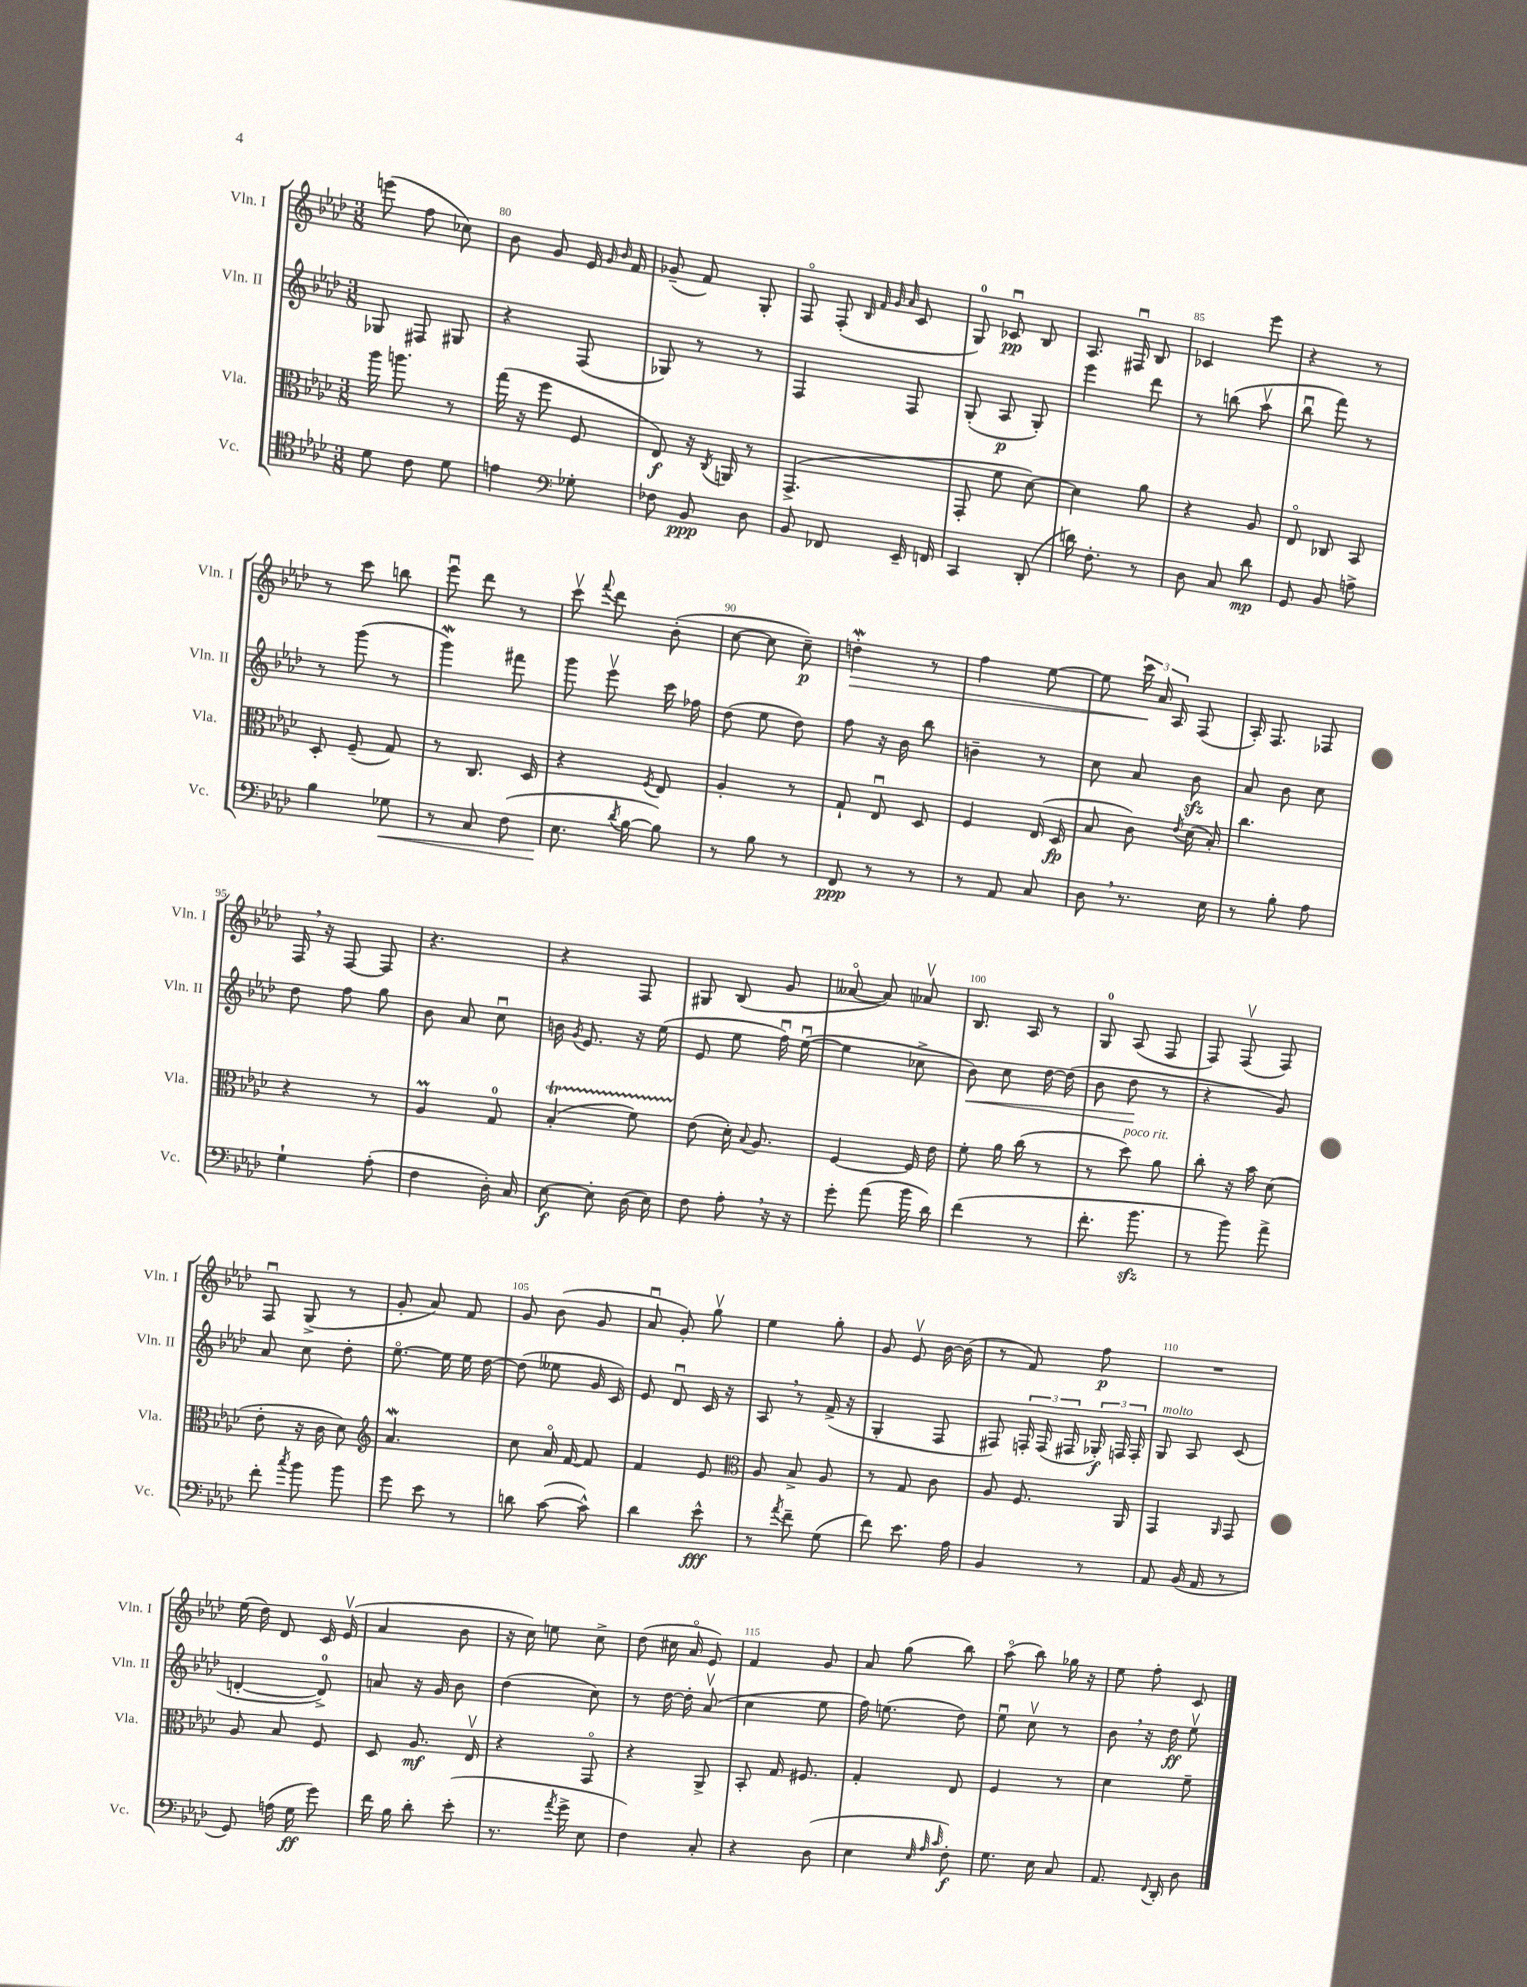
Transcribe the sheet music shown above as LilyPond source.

<<
\new StaffGroup <<
\new Staff = "s0" \with { instrumentName = "Vln. I" shortInstrumentName = "Vln. I" } {
    \clef treble \key aes \major \numericTimeSignature \time 3/8
    \autoBeamOff e'''8( f''8 ces''8) |
    bes'8 g'8 ees'16 \grace { g'16 bes'16 } f'16 |
    ges'8--( f'8) g8-. |
    f8\flageolet f8-.( \grace { bes32 f'32 g'32 aes'32 } c'8 |
    g8-0) ces'8\downbow\pp bes8 |
    aes8. fis16\downbow bes8 |
    ces'4 ees'''8 |
    r4 r8 |
    r8 c'''8 b''8 |
    ees'''8\downbow des'''8 r8 |
    c'''8\upbow \appoggiatura { f'''8 } des'''8 bes'8-.( |
    c''8~ c''8 c''8--\p) |
    d''4-.\mordent\> r8 |
    f''4 ees''8~ |
    ees''8 \tuplet 3/2 { c'''16\! aes'16 aes16 } f8( |
    aes16-.) f8. fes8 |
    f16 \breathe r16 f8~ f8 |
    r4. |
    r4 f8 |
    gis8 bes8( g'8 |
    aeses'8~\flageolet aeses'8) aes'8\upbow |
    bes8. aes16 r8 |
    g8-0 aes8( f8 |
    f8) f8\upbow( f8) |
    f8\downbow g8->( r8 |
    g'8-. aes'8) f'8 |
    g'8 bes'8( g'8 |
    aes'8\downbow g'8-.) g''8\upbow |
    ees''4 g''8-. |
    g'8 ees'8\upbow bes'16~ bes'16( |
    r8 f'8) f''8\p |
    R4. |
    ees''16( des''16) des'8 c'16 ees'16\upbow( |
    aes'4 bes'8 |
    r16 c''16) e''8 c''8-> |
    des''8( cis''16 aes'16\flageolet ees'8) |
    f'4 g'8 |
    aes'8 g''8( bes''8) |
    aes''8\flageolet( bes''8) ges''16 r16 |
    ees''8 f''8-. c'8 \bar "|." |
}
\new Staff = "s1" \with { instrumentName = "Vln. II" shortInstrumentName = "Vln. II" } {
    \clef treble \key aes \major \numericTimeSignature \time 3/8
    \autoBeamOff ges8 fis8 gis8 |
    r4 f8( |
    ges8) r8 r8 |
    f4 f8 |
    g8-.( aes8\p g8-.) |
    ees'''4 des'''8 |
    r8 b''8( aes''8\upbow |
    bes''8\downbow f'''8) r8 |
    r8 g'''8( r8 |
    g'''4\mordent) fis'''8 |
    g'''8 ees'''8\upbow c'''16 fes''16 |
    des''8( ees''8 des''8) |
    f''8 r16 bes'16 bes''8 |
    b'4-- r8 |
    c''8 aes'8 bes'8\sfz |
    aes'8 bes'8 c''8 |
    des''8 f''8 g''8 |
    bes'8 aes'8 c''8\downbow |
    b'16 \acciaccatura { g'8 } ees'8. r16 ees''16( |
    ees'8 ees''8 f''16\downbow) ees''16~\downbow( |
    ees''4 ces''8-> |
    bes'8\<) c''8 des''16~ des''16( |
    bes'8 des''8\! r8 |
    r4 g'8) |
    aes'8 c''8 des''8-. |
    ees''8.~\flageolet ees''16 ees''16 des''16~ |
    des''8( eeses''8 g'16 c'16) |
    ees'8 des'8\downbow c'16 r16 |
    aes8 \breathe r8 f'16->( r16 |
    g4-. f8 |
    fis8) \tuplet 3/2 { f16-. f16( fis16 } \tuplet 3/2 { ges16-.\f) f16 f16-. } |
    g8^\markup { \italic "molto" } aes8 c'8( |
    d'4~-. d'8-0->) |
    a'8 r16 g'16 bes'8 |
    des''4( c''8) |
    r8 des''16~ des''16-. aes'8\upbow( |
    c''4 ees''8 |
    f''16) e''8.( des''8) |
    ees''8\downbow c''8\upbow r8 |
    bes'8 \breathe r16 des''16\ff ees''8\upbow \bar "|." |
}
\new Staff = "s2" \with { instrumentName = "Vla." shortInstrumentName = "Vla." } {
    \clef alto \key aes \major \numericTimeSignature \time 3/8
    \autoBeamOff aes''16 a''8. r8 |
    g''16( r16 f''8 f8 |
    ees8\f) r16 \acciaccatura { c8 } a,16 r8 |
    g,4.->( |
    g,8-. f'8 des'8~) |
    des'4 aes'8 |
    r4 aes8 |
    ees8\flageolet ces8 bes,8 |
    des8-. f8--( g8) |
    r8 c8. des16 |
    r4 \acciaccatura { f8 } ees8 |
    aes4-. r8 |
    g8-! ees8\downbow des8 |
    f4 ees16( des16\fp |
    bes8 c'8) \acciaccatura { ees'8 } des'16( bes16-.) |
    c''4. |
    r4 r8 |
    aes4\prall g8-0 |
    bes4-.\startTrillSpan( f'8) |
    ees'8\stopTrillSpan( des'16-.) \appoggiatura { bes8 } aes8. |
    f4~ f16 ees'16 |
    f'8-. aes'16 c''16( r8 |
    r8 des''8^\markup { \italic "poco rit." }) aes'8 |
    c''8-. r16 bes'16 des'8( |
    ees'8-. r16 c'16 des'8) |
    \clef treble aes'4.\mordent |
    c''8 aes'16\flageolet f'16~ f'8 |
    f'4 ees'8 |
    \clef alto aes8 bes8-> aes8 |
    r8 g8 c'8 |
    aes8 f8. aes,16 |
    g,4 \grace { aes,16 } g,8 |
    aes8 bes8 f8 |
    des8 aes8.\mf ees16\upbow |
    r4 g,8\flageolet |
    r4 aes,8-> |
    bes,8-. g16 fis8. |
    g4-. ees8 |
    f4 r8 |
    des'4 f'8-- \bar "|." |
}
\new Staff = "s3" \with { instrumentName = "Vc." shortInstrumentName = "Vc." } {
    \clef tenor \key aes \major \numericTimeSignature \time 3/8
    \autoBeamOff des'8 c'8 des'8 |
    e'4 \clef bass ges8-. |
    fes8 bes,8\ppp des8 |
    bes,8 fes,8 ees,16-- f,16 |
    c,4 des,8-.( |
    d'16) f8.-. r8 |
    des8 c8 des'8\mp |
    g,8 bes,8 a8-> |
    bes4 ges8\< |
    r8 c8 f8( |
    ees8.\! \acciaccatura { des'8 } bes16~ bes8) |
    r8 bes8 r8 |
    f,8\ppp r8 r8 |
    r8 aes,8 c8 |
    des8 \breathe r8. ees16 |
    r8 bes8-. aes8 |
    g4-! aes8-.( |
    f4 des16-.) c16 |
    ees8~\f ees8-. des16( ees16) |
    f8 aes8-. \breathe r16 r16 |
    g'8-. aes'8( bes'16 des'16) |
    f'4( r8 |
    f'8.-. bes'8.\sfz |
    r8 bes'8) aes'8-> |
    f'8-. \acciaccatura { c''8 } bes'8 bes'8 |
    g'8 ees'8 r8 |
    d'8 c'8~( c'8-^) |
    des'4 ees'8-^\fff |
    r8 \acciaccatura { aes'8 } f'8-- g8( |
    f'8) ees'8. aes16 |
    bes,4 r8 |
    aes,8 bes,16( aes,16 r8 |
    g,8) a16( g16\ff g'8) |
    f'16 bes16 des'8-. ees'8-.( |
    r8. \acciaccatura { aes'8 } g'16-> ees8 |
    f4) c8-. |
    r4 des8( |
    ees4 \grace { ees32 aes32 c'32 } f8-.\f) |
    g8. ees16 c8 |
    aes,8. \appoggiatura { f,8 } des,16-. des8 \bar "|." |
}
>>
>>
\layout { \context { \Score currentBarNumber = #79 \override BarNumber.break-visibility = ##(#f #t #t) barNumberVisibility = #(every-nth-bar-number-visible 5) } }
